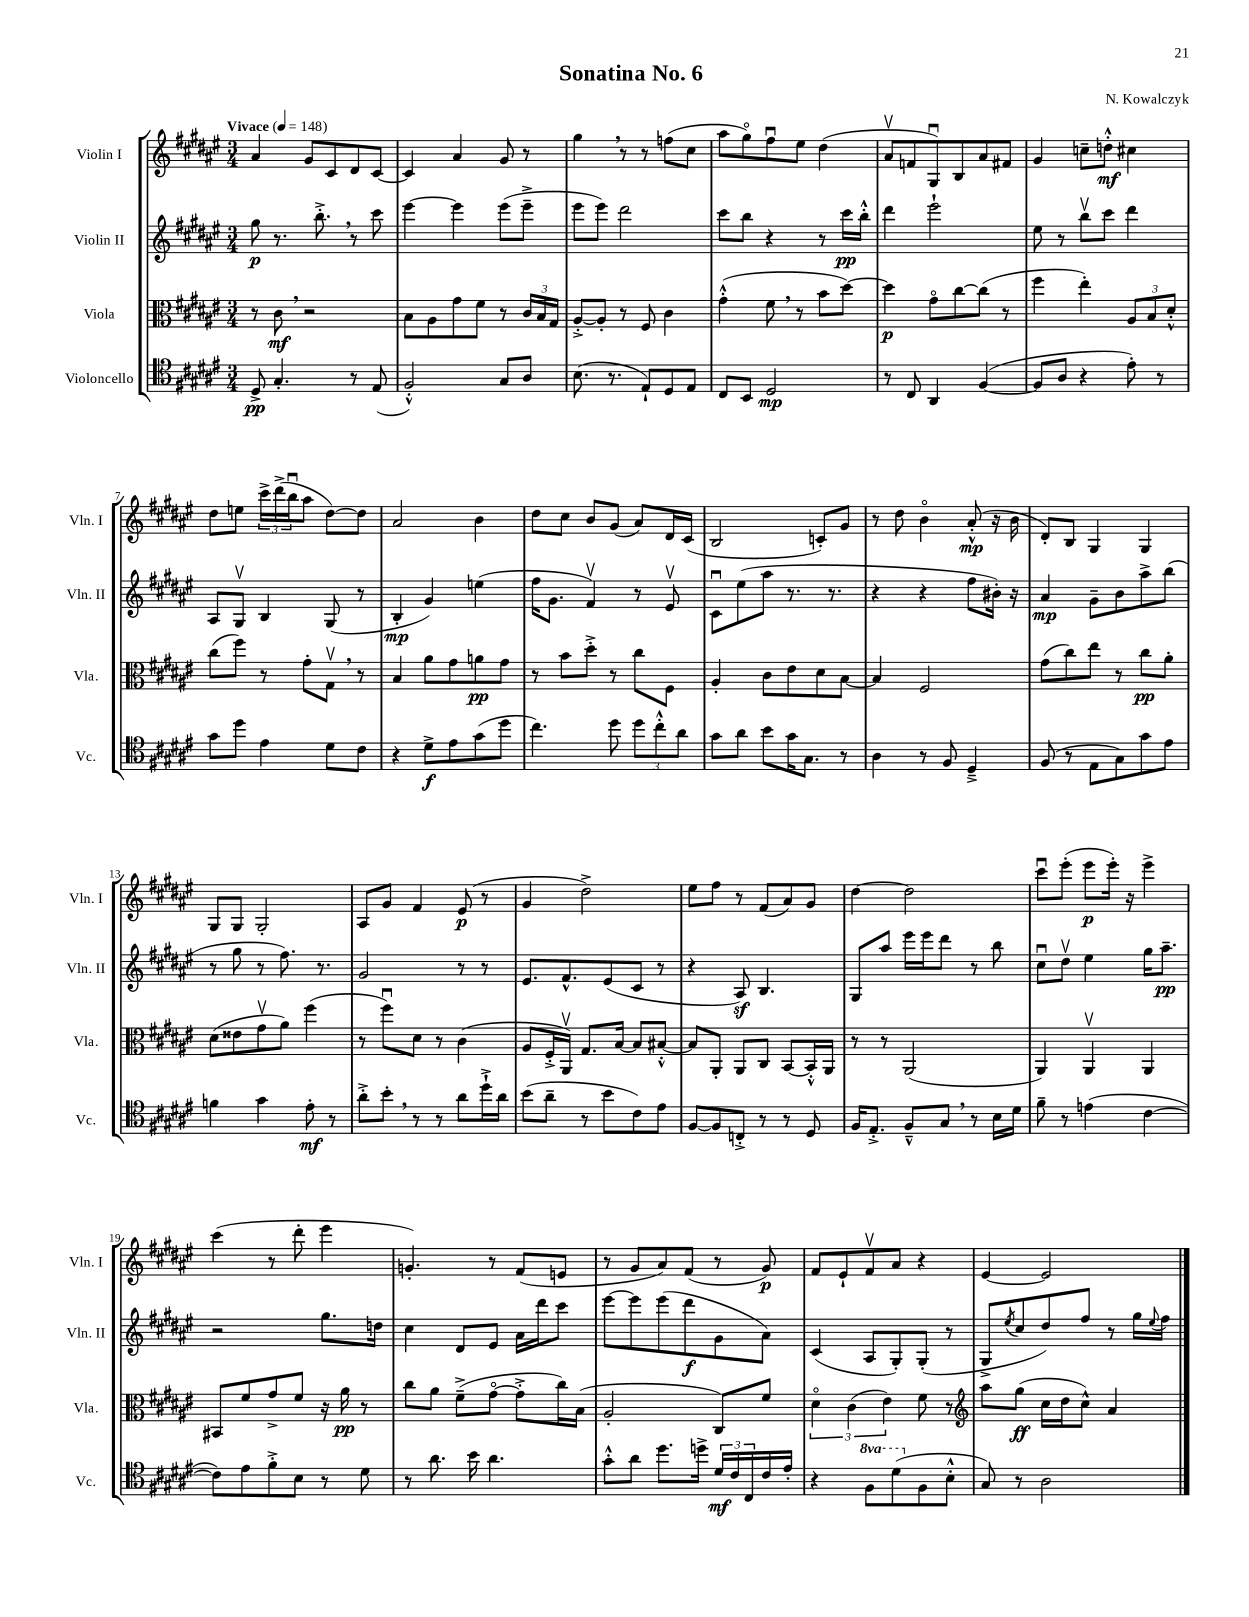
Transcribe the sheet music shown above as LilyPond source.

\header { title = "Sonatina No. 6" composer = "N. Kowalczyk" }
<<
\new StaffGroup <<
\new Staff = "s0" \with { instrumentName = "Violin I" shortInstrumentName = "Vln. I" } {
    \clef treble \key fis \major \numericTimeSignature \time 3/4 \tempo "Vivace" 4 = 148
    ais'4 gis'8 cis'8 dis'8 cis'8~ |
    cis'4 ais'4 gis'8 r8 |
    gis''4 \breathe r8 r8 f''8( cis''8 |
    ais''8 gis''8\flageolet) fis''8\downbow eis''8 dis''4( |
    ais'8\upbow f'8 gis8\downbow) b8 ais'8 fis'8 |
    gis'4 c''8-- d''8-.-^\mf cis''4 |
    dis''8 e''8 \tuplet 3/2 { cis'''16-> dis'''16->( b''16\downbow } ais''8 dis''8~) dis''8 |
    ais'2 b'4 |
    dis''8 cis''8 b'8 gis'8( ais'8) dis'16 cis'16( |
    b2 c'8-.) gis'8 |
    r8 dis''8 b'4\flageolet ais'8-.-^\mp( r16 b'16 |
    dis'8-.) b8 gis4 gis4 |
    gis8 gis8 gis2-. |
    ais8 gis'8 fis'4 eis'8\p( r8 |
    gis'4 dis''2->) |
    eis''8 fis''8 r8 fis'8( ais'8) gis'8 |
    dis''4~ dis''2 |
    cis'''8\downbow eis'''8-.( eis'''8\p eis'''16-.) r16 eis'''4-> |
    cis'''4( r8 dis'''8-. eis'''4 |
    g'4.-.) r8 fis'8( e'8 |
    r8 gis'8 ais'8) fis'8( r8 gis'8\p) |
    fis'8 eis'8-! fis'8\upbow ais'8 r4 |
    eis'4~ eis'2 \bar "|." |
}
\new Staff = "s1" \with { instrumentName = "Violin II" shortInstrumentName = "Vln. II" } {
    \clef treble \key fis \major \numericTimeSignature \time 3/4
    gis''8\p r8. b''8.-.-> \breathe r8 cis'''8 |
    eis'''4~ eis'''4 eis'''8( eis'''8---> |
    eis'''8 eis'''8) dis'''2 |
    cis'''8 b''8 r4 r8 cis'''16\pp b''16-.-^ |
    dis'''4 eis'''2-! |
    eis''8 r8 b''8\upbow cis'''8 dis'''4 |
    ais8 gis8\upbow b4 gis8( r8 |
    b4-.\mp gis'4) e''4( |
    fis''16 gis'8. fis'4\upbow) r8 eis'8\upbow |
    cis'8\downbow eis''8( ais''8 r8. r8. |
    r4 r4 fis''8 bis'16-.) r16 |
    ais'4\mp gis'8-- b'8 ais''8-> b''8( |
    r8 gis''8 r8 fis''8.) r8. |
    gis'2 r8 r8 |
    eis'8. fis'8.-^ eis'8( cis'8 r8 |
    r4 ais8\sf) b4. |
    gis8 ais''8 eis'''16 eis'''16 dis'''8 r8 b''8 |
    cis''8\downbow dis''8\upbow eis''4 gis''16 ais''8.--\pp |
    r2 gis''8. d''16 |
    cis''4 dis'8 eis'8 ais'16 dis'''16 cis'''8 |
    eis'''8~ eis'''8 eis'''8( dis'''8\f gis'8 ais'8) |
    cis'4( ais8 gis8-.) gis8-.( r8 |
    gis8-> \acciaccatura { eis''8 } cis''8 dis''8) fis''8 r8 gis''16 \appoggiatura { eis''8 } fis''16 \bar "|." |
}
\new Staff = "s2" \with { instrumentName = "Viola" shortInstrumentName = "Vla." } {
    \clef alto \key fis \major \numericTimeSignature \time 3/4
    r8 cis'8\mf \breathe r2 |
    b8 ais8 gis'8 fis'8 r8 \tuplet 3/2 { cis'16 b16 gis16 } |
    ais8~-.-> ais8-. r8 fis8 cis'4 |
    gis'4-.-^( fis'8 \breathe r8 b'8 dis''8~) |
    dis''4\p gis'8\flageolet cis''8~ cis''8( r8 |
    fis''4 eis''4-.) \tuplet 3/2 { ais8 b8 dis'8-.-^ } |
    cis''8( fis''8) r8 gis'8-. gis8\upbow \breathe r8 |
    b4 ais'8 gis'8 a'8\pp gis'8 |
    r8 b'8 dis''8-.-> r8 cis''8 fis8 |
    ais4-. cis'8 eis'8 dis'8 b8~ |
    b4 fis2 |
    gis'8( cis''8) eis''8 r8 cis''8\pp ais'8-. |
    dis'8( eisis'8 gis'8\upbow ais'8) fis''4( |
    r8 fis''8\downbow) dis'8 r8 cis'4( |
    ais8 fis16-.-> ais,16\upbow) gis8. b16~ b8 bis8~-.-^ |
    bis8 ais,8-. ais,8 cis8 b,8~ b,16-.-^ ais,16 |
    r8 r8 ais,2( |
    ais,4) ais,4\upbow ais,4 |
    bis,8 fis'8 gis'8-> fis'8 r16 ais'16\pp r8 |
    cis''8 ais'8 fis'8--->( gis'8~\flageolet gis'8-.-> cis''16) b16( |
    ais2-. cis8) fis'8 |
    \tuplet 3/2 { dis'4\flageolet cis'4( eis'4) } fis'8 r8 |
    \clef treble ais''8 gis''8\ff( cis''16 dis''16 cis''8-^) ais'4 \bar "|." |
}
\new Staff = "s3" \with { instrumentName = "Violoncello" shortInstrumentName = "Vc." } {
    \clef tenor \key fis \major \numericTimeSignature \time 3/4 \set Staff.ottavationMarkups = #ottavation-simple-ordinals
    dis8->\pp gis4.-. r8 eis8( |
    fis2-.-^) gis8 ais8 |
    b8.( r8. eis8-!) dis8 eis8 |
    cis8 b,8 dis2\mp |
    r8 cis8 ais,4 fis4~( |
    fis8 ais8 r4 eis'8-.) r8 |
    gis'8 dis''8 eis'4 dis'8 cis'8 |
    r4 dis'8->\f eis'8 gis'8( dis''8 |
    cis''4.) dis''8 \tuplet 3/2 { dis''8 cis''8-.-^ ais'8 } |
    gis'8 ais'8 b'8 gis'16 gis8. r8 |
    ais4 r8 fis8 dis4---> |
    fis8( r8 eis8 gis8) gis'8 eis'8 |
    f'4 gis'4 eis'8-.\mf r8 |
    ais'8-.-> b'8-. \breathe r8 r8 ais'8 dis''16-!-> ais'16 |
    b'8( ais'8-- r8 b'8 cis'8) eis'8 |
    fis8~ fis8 c8-.-> r8 r8 dis8 |
    fis16 eis8.-.-> fis8---^ gis8 \breathe r8 b16 dis'16 |
    fis'8-- r8 e'4( cis'4~ |
    cis'8) eis'8 fis'8-.-> b8 r8 dis'8 |
    r8 ais'8. b'16 ais'4. |
    gis'8-.-^ ais'8 dis''8. d''16-> \tuplet 3/2 { dis'16\mf cis'16 cis16 } cis'16 eis'16-. |
    r4 \ottava #1 fis'8 dis''8( \ottava #0 fis8 b8-.-^ |
    gis8) r8 ais2 \bar "|." |
}
>>
>>
